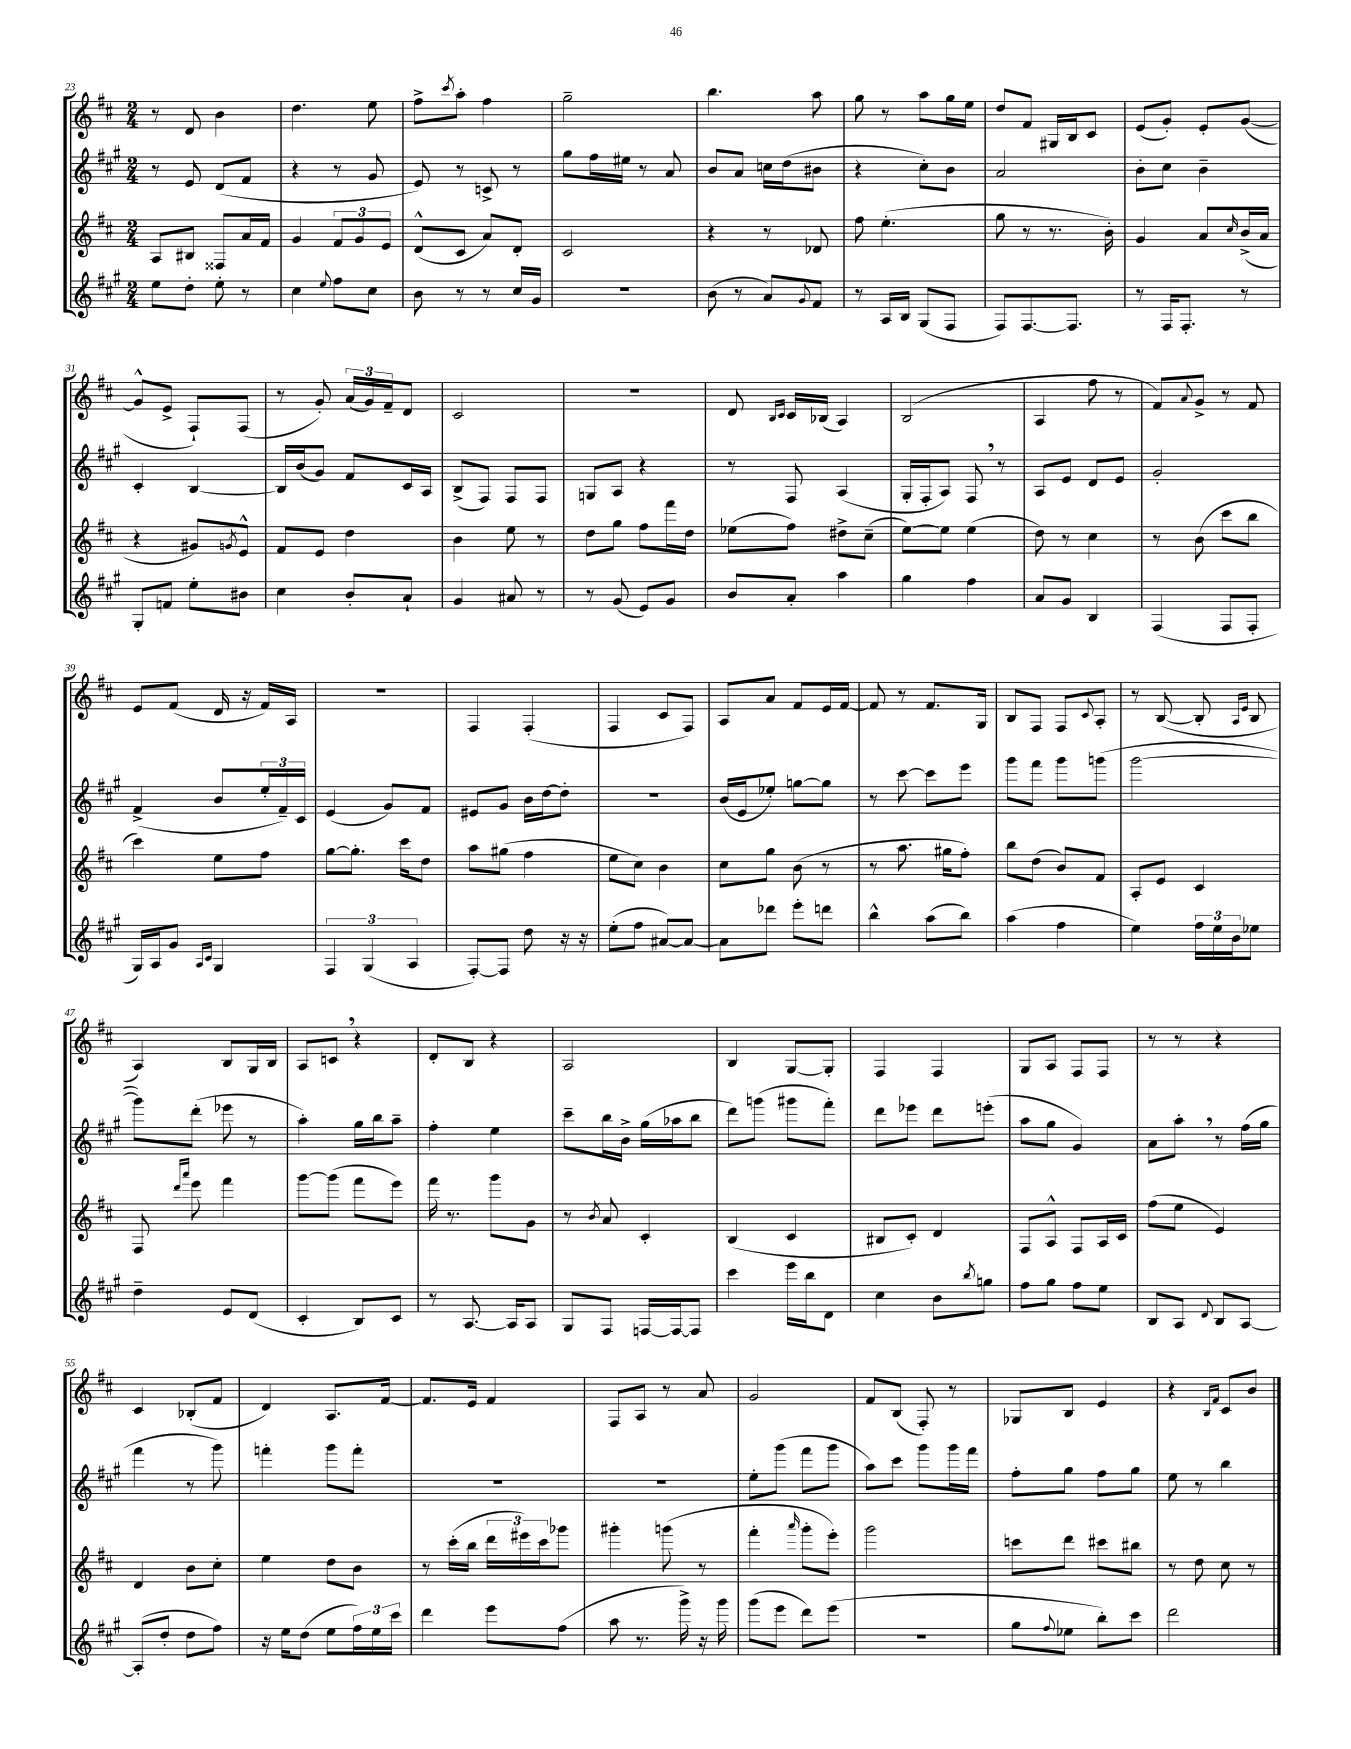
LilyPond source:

<<
\new StaffGroup <<
\new Staff = "s0" {
    \clef treble \key d \major \numericTimeSignature \time 2/4
    r8 d'8 b'4 |
    d''4. e''8 |
    fis''8-> \acciaccatura { cis'''8 } a''8-. fis''4 |
    g''2-- |
    b''4. a''8 |
    g''8 r8 a''8 g''16 e''16 |
    d''8 fis'8 gis16 b16 cis'8 |
    e'8( g'8-.) e'8-. g'8~( |
    g'8-^ e'8-> fis8-!) fis8( |
    r8 g'8-.) \tuplet 3/2 { a'16( g'16) fis'16-- } d'8 |
    cis'2 |
    r2 |
    d'8 \grace { b16 cis'16 } cis'16 bes16( a4) |
    b2( |
    a4 fis''8 r8 |
    fis'8) \appoggiatura { a'8 } g'8-> r8 fis'8 |
    e'8 fis'8( d'16 r16 fis'16) a16 |
    R2 |
    fis4 fis4-.( |
    fis4 cis'8 fis8) |
    a8 a'8 fis'8 e'16 fis'16~ |
    fis'8 r8 fis'8. g16 |
    b8 fis8 fis8 \appoggiatura { cis'8 } a8-. |
    r8 b8~( b8-. \grace { a16 e'16 } b8 |
    a4) b8 g16 b16 |
    a8 c'8 \breathe r4 |
    d'8-. b8 r4 |
    a2 |
    b4 g8~ g8-. |
    fis4 fis4 |
    g8 a8 fis8 fis8 |
    r8 r8 r4 |
    cis'4 bes8-.( fis'8 |
    d'4) a8. fis'16~ |
    fis'8. e'16 fis'4 |
    fis8 a8 r8 a'8 |
    g'2 |
    fis'8 b8( fis8-.) r8 |
    ges8 b8 e'4 |
    r4 \grace { b16 fis'16 } cis'8 b'8 \bar "|." |
}
\new Staff = "s1" {
    \clef treble \key a \major \numericTimeSignature \time 2/4
    r8 e'8 d'8( fis'8 |
    r4 r8 gis'8 |
    e'8) r8 c'8-> r8 |
    gis''8 fis''16 eis''16 r8 a'8 |
    b'8 a'8 c''16 d''16( bis'8 |
    r4 cis''8-.) b'8 |
    a'2 |
    b'8-. cis''8 b'4-- |
    cis'4-. b4~ |
    b16 b'16( gis'8) fis'8 cis'16 a16 |
    b8->( fis8) fis8 fis8 |
    g8 a8 r4 |
    r8 fis8 a4( |
    gis16-. fis16-. a8) fis8 \breathe r8 |
    a8 e'8 d'8 e'8 |
    gis'2-. |
    fis'4->( b'8 \tuplet 3/2 { e''16-. fis'16--) cis'16 } |
    e'4( gis'8) fis'8 |
    eis'8 gis'8 b'16 d''16~ d''8-. |
    r2 |
    b'16( e'16 ees''8-.) g''8~ g''8 |
    r8 cis'''8~ cis'''8 e'''8 |
    gis'''8 fis'''8 gis'''8 g'''8( |
    gis'''2~ |
    gis'''8) d'''8-.( ees'''8 r8 |
    a''4-.) gis''16 b''16 a''8-- |
    fis''4-. e''4 |
    cis'''8-- b''16 b'16-> gis''16( aes''16 b''8 |
    d'''8) g'''8( gis'''8 fis'''8-.) |
    d'''8 ees'''8 d'''8 e'''8-.( |
    a''8 gis''8 gis'4) |
    a'8 a''8-. \breathe r8 fis''16( gis''16 |
    fis'''4 r8 gis'''8) |
    f'''4-. gis'''8 f'''8-. |
    r2 |
    R2 |
    e''8-. gis'''8( fis'''8 gis'''8 |
    a''8) cis'''8 gis'''8 gis'''16 fis'''16 |
    fis''8-. gis''8 fis''8 gis''8 |
    e''8 r8 b''4 \bar "|." |
}
\new Staff = "s2" {
    \clef treble \key d \major \numericTimeSignature \time 2/4
    a8 bis8 fisis8 a'16 fis'16 |
    g'4 \tuplet 3/2 { fis'8 g'8 e'8 } |
    d'8-^( cis'8 a'8) d'8-. |
    cis'2 |
    r4 r8 des'8 |
    fis''8 e''4.-.( |
    g''8 r8 r8. b'16-.) |
    g'4 a'8 \grace { cis''16 } b'16->( a'16 |
    r4 gis'8) \acciaccatura { g'8 } e'8-^ |
    fis'8 e'8 d''4 |
    b'4 e''8 r8 |
    d''8 g''8 fis''8 fis'''16 d''16 |
    ees''8( fis''8) dis''8-> cis''8--( |
    e''8~) e''8 e''4( |
    d''8) r8 cis''4 |
    r8 b'8( cis'''8 b''8 |
    cis'''4) e''8 fis''8 |
    g''8~ g''8.-. cis'''16 d''8 |
    a''8 gis''8( fis''4 |
    e''8 cis''8) b'4 |
    cis''8 g''8 b'8( r8 |
    r8 a''8. gis''16 fis''8-.) |
    b''8 d''8( b'8) fis'8 |
    a8-. e'8 cis'4 |
    fis8 \grace { d'''16 a'''16 } e'''8 fis'''4 |
    g'''8~ g'''8( fis'''8 e'''8) |
    fis'''16 r8. g'''8 g'8 |
    r8 \acciaccatura { b'8 } a'8 cis'4-. |
    b4( cis'4 |
    bis8 cis'8-.) d'4 |
    fis8 a8-^ fis8 a16 cis'16 |
    fis''8( e''8 e'4) |
    d'4 b'8 cis''8-. |
    e''4 d''8 b'8 |
    r8 cis'''16-.( b''16 \tuplet 3/2 { d'''16 eis'''16) cis'''16 } ges'''8 |
    gis'''4-. g'''8( r8 |
    fis'''4-. \grace { a'''16 } g'''8-. e'''8-.) |
    g'''2 |
    c'''8 d'''8 cis'''8 bis''8 |
    r8 d''8 cis''8 r8 \bar "|." |
}
\new Staff = "s3" {
    \clef treble \key a \major \numericTimeSignature \time 2/4
    e''8 d''8-. e''8-. r8 |
    cis''4 \appoggiatura { e''8 } fis''8 cis''8 |
    b'8 r8 r8 cis''16 gis'16 |
    R2 |
    b'8( r8 a'8) \appoggiatura { gis'8 } fis'8 |
    r8 a16 b16 gis8( fis8 |
    fis8) fis8.~ fis8. |
    r8 fis16 fis8.-. r8 |
    gis8-. f'8 e''8-. bis'8 |
    cis''4 b'8-. a'8-! |
    gis'4 ais'8 r8 |
    r8 gis'8( e'8) gis'8 |
    b'8 a'8-. a''4 |
    gis''4 fis''4 |
    a'8 gis'8 b4 |
    fis4( fis8 fis8-. |
    gis16) a16 gis'8 \grace { a16 cis'16 } gis4 |
    \tuplet 3/2 { fis4 gis4( a4 } |
    fis8~-.) fis8 d''8 r16 r16 |
    e''8-.( fis''8 ais'8~) ais'8~ |
    ais'8 des'''8 e'''8-. d'''8 |
    b''4-^ a''8( b''8) |
    a''4( fis''4 |
    e''4) \tuplet 3/2 { fis''16 e''16 b'16 } ees''8 |
    d''4-- e'8 d'8( |
    cis'4-. b8) cis'8 |
    r8 a8.~ a16 a8 |
    gis8 fis8 f16~ f16~ f8 |
    cis'''4 e'''16 b''16 d'8 |
    cis''4 b'8 \acciaccatura { b''8 } g''8 |
    fis''8 gis''8 fis''8 e''8 |
    b8 a8 \appoggiatura { d'8 } b8 a8~ |
    a8-.( d''8-. d''8 fis''8) |
    r16 e''16 d''8( e''8 \tuplet 3/2 { fis''16) e''16 cis'''16 } |
    d'''4 e'''8 fis''8( |
    a''8 r8. gis'''16->) r16 gis'''16 |
    gis'''8( e'''8 d'''8) e'''8( |
    r2 |
    gis''8 \appoggiatura { fis''8 } ees''8 b''8-.) cis'''8 |
    d'''2 \bar "|." |
}
>>
>>
\layout { \context { \Score currentBarNumber = #23 } }
